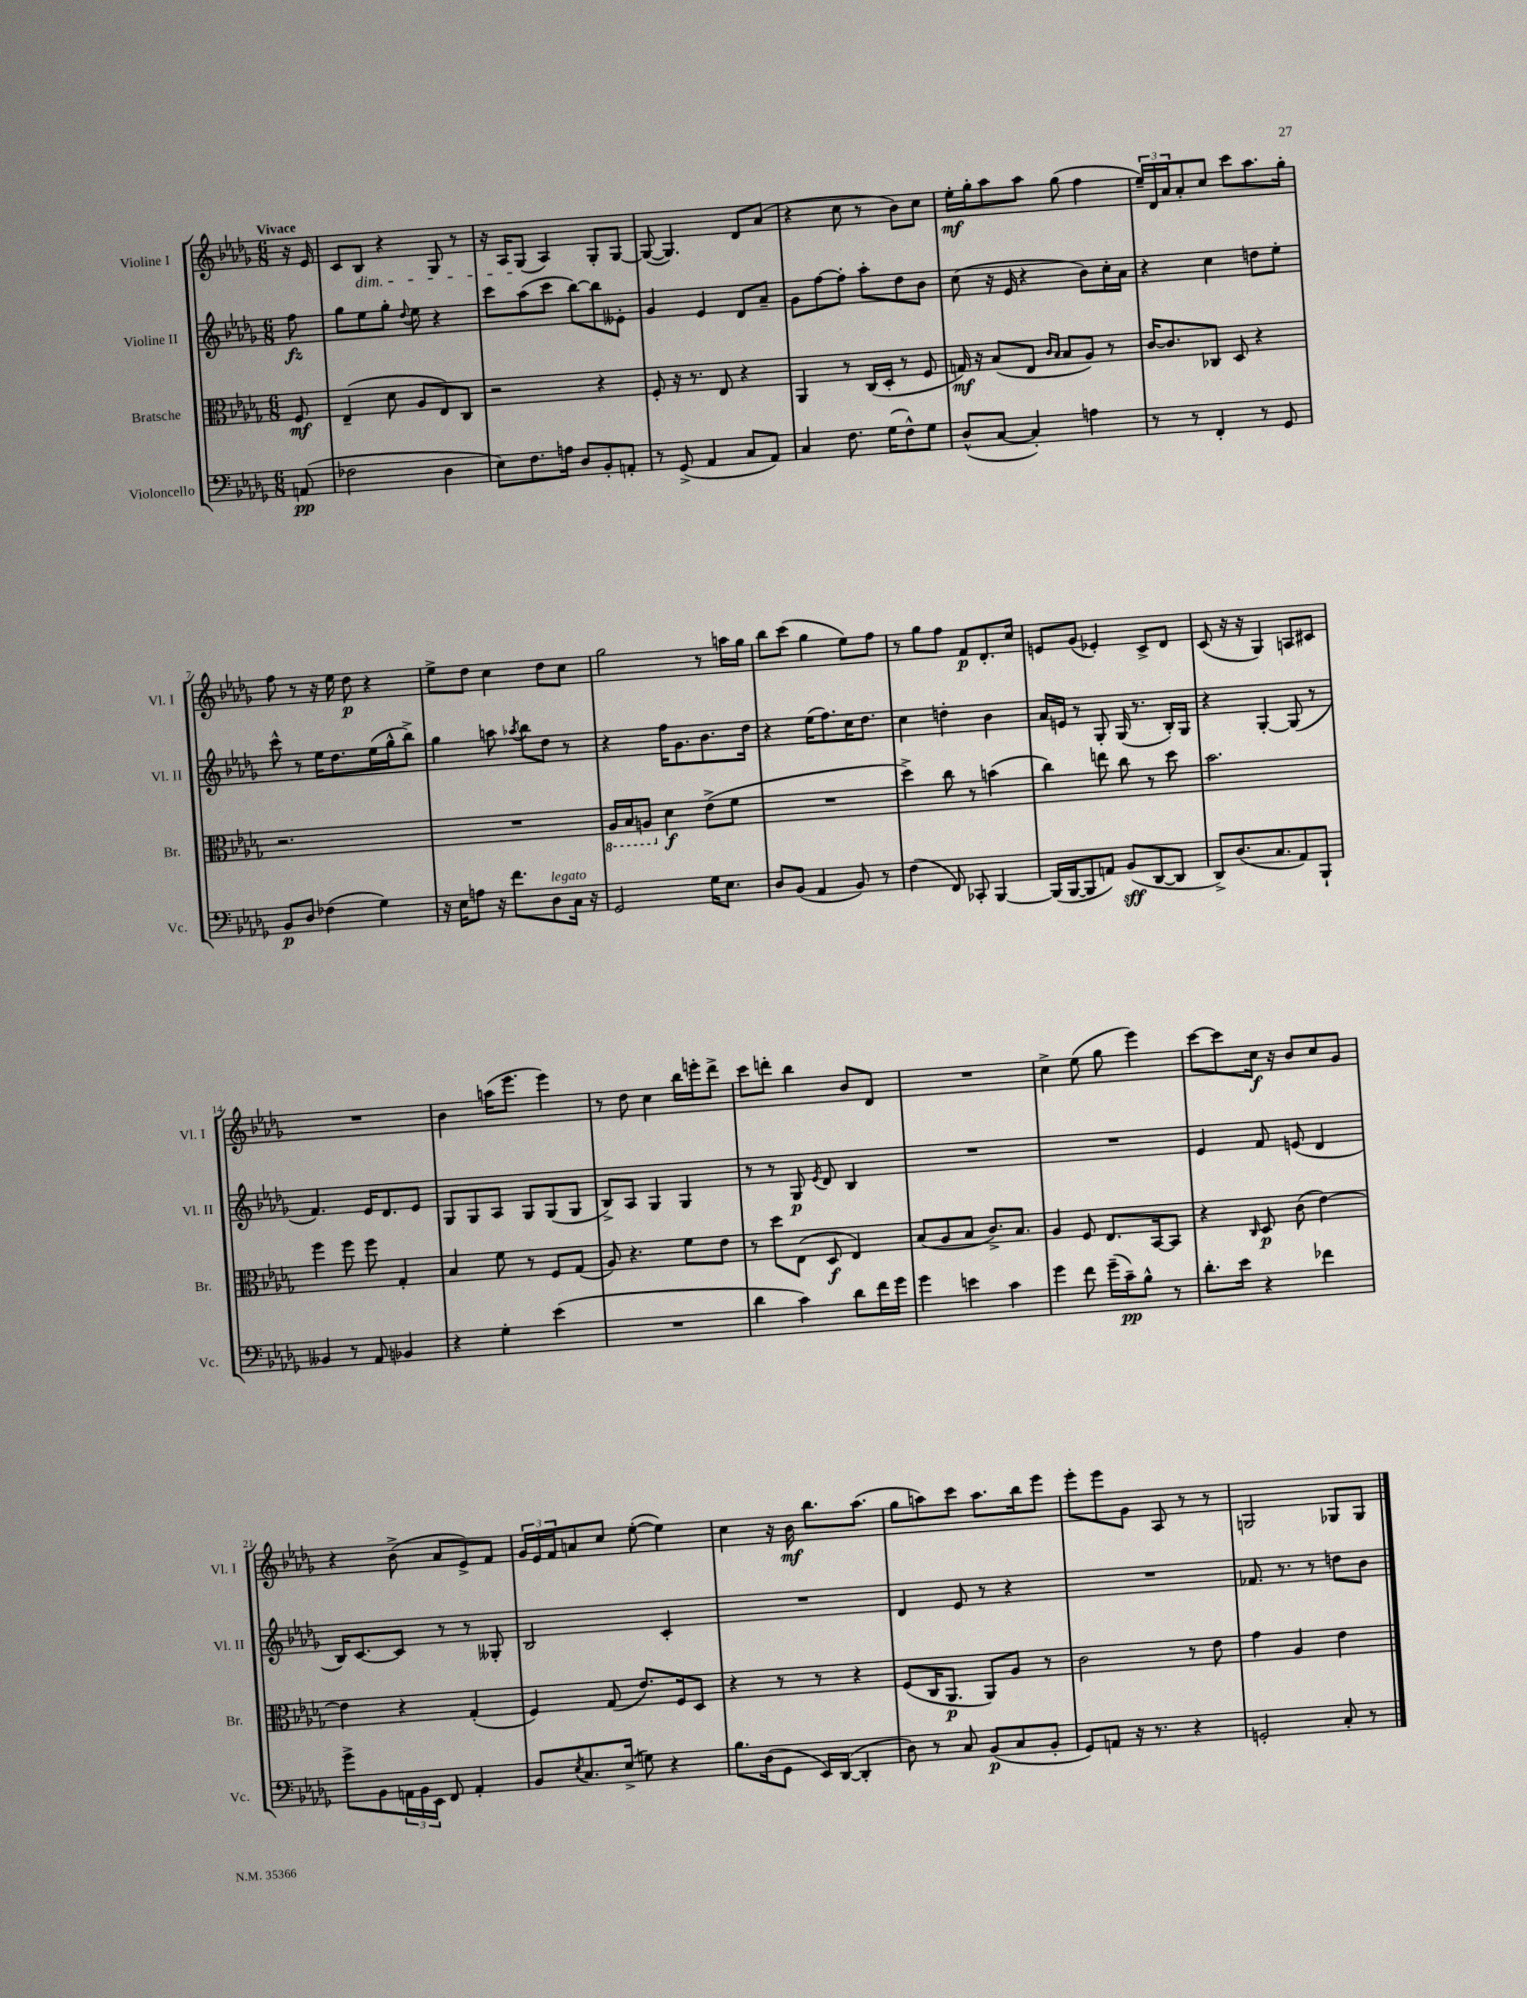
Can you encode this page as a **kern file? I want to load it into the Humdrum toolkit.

**kern	**kern	**kern	**kern
*staff4	*staff3	*staff2	*staff1
*clefF4	*clefC3	*clefG2	*clefG2
*k[b-e-a-d-g-]	*k[b-e-a-d-g-]	*k[b-e-a-d-g-]	*k[b-e-a-d-g-]
*M6/8	*M6/8	*M6/8	*M6/8
(8AA	8F	8ff	16r
.	.	.	16e-
=	=	=	=
2F-	(4E-~	8gg-	8c
.	.	8ee-	8B-
.	8d-	8gg-'	4r
.	.	8qqdd-	.
.	8A-	8ee-	.
4D-	8E-)	4r	8G-
.	8C	.	8r
=	=	=	=
8E-)	2r	8ccc	16r
.	.	.	16A-
8.F	.	(8aa-	(8G-
.	.	8ccc	4A-)
16A	.	.	.
8D-	.	[8bb-)	.
8BB-'	4r	8bb-]	8G-'
8AA'	.	8e--'	[8G-
=	=	=	=
8r	8F'	4g-	(8G-_
(8GG-^	16r	.	4.G-])
.	8.r	.	.
4AA-	.	4e-	.
.	8E-	.	.
8C	4r	8d-	8d-
8AA-)	.	8a-~	(8a-
=	=	=	=
4C	4AA-	8g-	4r
.	.	[8ff	.
8.F	8r	8ff']	8cc
.	(16C	8aa-'	8r
(16G-	16D-'	.	.
8F^^)	8r	8dd-	8b-)
8G-	8F	8b-	8cc
=	=	=	=
(8D-^^	16G)	(8cc	16ee-'
.	16r	.	16gg-'
[8C	(8B-	16r	8aa-
.	.	16e-	.
4C'])	8E-	4r	8aa-
.	16qqc	.	.
.	16qqB-	.	.
.	8B-	.	(8gg-
4A	8A-)	8b-)	4ff
.	8r	16cc'	.
.	.	16a-	.
=	=	=	=
8r	[16c	4r	24ee-~)
.	.	.	24d-
.	8.c]	.	.
.	.	.	24a-
8r	.	.	8a-'
4FF'	8C-	4cc	8cc
.	8D-	.	8ccc
8r	4r	8dd	8.aa-
8GG-	.	8ee-'	.
.	.	.	16gg-'
=	=	=	=
8BB-	2.r	8ccc^^	8ff
8D-	.	8r	8r
(4F-	.	16ee-	16r
.	.	8.dd-	16ee-
.	.	.	8dd-
4G-)	.	(16ee-	4r
.	.	16gg-^^	.
.	.	8bb-^)	.
=	=	=	=
16r	2.r	4gg-	8ee-^
16E-	.	.	.
8A	.	.	8dd-
16r	.	8aa	4cc
8.f	.	.	.
.	.	8qaa-	.
.	.	8bb-	.
8D-	.	8dd-	8dd-
16C	.	8r	8cc
16r	.	.	.
=	=	=	=
2GG-	16AA-	4r	2gg-
.	16BB-	.	.
.	8AA	.	.
.	4d-	16ff	.
.	.	8.g-	.
16G-	(8e-^	8.b-	8r
8.E-	.	.	.
.	8f	.	16aa
.	.	16dd-	16gg-
=	=	=	=
8D-	2.r	4r	8bb-
(8BB-	.	.	(8ccc
4AA-	.	(16ee-	4gg-
.	.	8.ff)	.
8BB-)	.	16cc	8ee-)
.	.	8.dd-	.
8r	.	.	8ff
=	=	=	=
(4F	4dd-^)	4cc	8r
.	.	.	8gg-
8FF)	8cc	4dd'	8ff
8CC-'	8r	.	8f
[4BBB-	(4b	4b-	8.d-'
.	.	.	16cc
=	=	=	=
(16BBB-]	4cc)	16a-	8e
[16BBB-	.	16e	.
8BBB-]	.	8r	(8g-
8AA)	8ee	8G-'	4e-')
(8BB-	8cc	(16G-	.
.	.	8.r	.
[8DD-	8r	.	8c^
8DD-]	8dd-	16B-')	8d-
.	.	16G-	.
=	=	=	=
8DD-^)	2.b-	4r	(8c
(8.D-	.	.	16r
.	.	.	16r
.	.	[4G-'	4G-)
8.C	.	.	.
8AA-)	.	(8G-]	8A
8BBB-`	.	8r	8c#
=	=	=	=
4BB--	4ff	4.f)	2.r
8r	8ff	.	.
8AA-	8ff	16e-	.
.	.	8.d-	.
4BB-	4G-'	.	.
.	.	8e-	.
=	=	=	=
4r	4B-	8G-	4b-
.	.	8G-	.
4G-'	8f	8A-	(16aa
.	.	.	8.eee-
.	8r	8G-	.
(4e-	8F	(8G-	4eee-)
.	(8G-	8G-	.
=	=	=	=
2.r	8A-)	8B-^)	8r
.	4.r	8A-	8dd-
.	.	4G-	4cc
.	8f	4G-	16bb-
.	.	.	16eee'
.	8e-	.	8ddd-^
=	=	=	=
4d-	8r	8r	8ccc
.	8dd-	8r	8ddd'
4c)	(8E-	8G-	4bb-
.	.	8qe-	.
.	8D-	8d-	.
8d-	4E-)	4B-	8b-
16f	.	.	8d-
16g-	.	.	.
=	=	=	=
4g-	(8B-	2.r	2.r
.	8A-	.	.
4e	8B-	.	.
.	8.c^)	.	.
4c	.	.	.
.	8.B-	.	.
=	=	=	=
4g-	4A-	2.r	4cc^
8f	8F	.	(8ee-
(16g-~	8.E-	.	8gg-
16c~)	.	.	.
8B-^^	.	.	4eee-)
.	[16BB-	.	.
8r	8BB-]	.	.
=	=	=	=
8.d-'	4r	4e-	[8ccc
.	.	.	8ccc]
16e-	.	.	.
.	16qqC	.	.
4r	8D-	8f	16cc
.	.	.	16r
.	(8c	(8e	8b-
4f-	[4e-)	4d-	8cc
.	.	.	8g-
=	=	=	=
8g-^	4e-]	16B-)	4r
.	.	[8.c	.
8BB-	.	.	.
24AA	4r	8c]	(8b-^
24BB-	.	.	.
24EE-	.	.	.
8FF	.	8r	8a-
4AA'	(4G-'	8r	8e-^)
.	.	8G--'	8f
=	=	=	=
8BB-	4F)	2B-	24g-
.	.	.	24e-
.	.	.	24f
8qE-	.	.	.
8.C	.	.	8a
.	(8G-	.	8cc
(16E-^	.	.	.
8G)	8.e-)	.	([8ee-'
4r	.	4c'	4ee-])
.	16F	.	.
.	8D-	.	.
=	=	=	=
8.B-	4r	2.r	4cc
(16D-	.	.	.
8GG-	8r	.	16r
.	.	.	16b-
16EE-)	8r	.	8.bb-
([16DD-	.	.	.
4DD-']	4r	.	.
.	.	.	(8.aa-
=	=	=	=
8D-)	(8F	4d-	8gg-
8r	16C	.	8aa)
.	8.AA-	.	.
8C	.	8e-	8ccc
(8BB-	8AA-)	8r	8.aa
8C	8A-	4r	.
.	.	.	16bb-
8BB-'	8r	.	8eee-
=	=	=	=
8GG-)	2c	2.r	8eee-'
8AA	.	.	8eee-
16r	.	.	8g-
8.r	.	.	.
.	.	.	8A-
4r	8r	.	8r
.	8e-	.	8r
=	=	=	=
2GG'	4g-	8.f-	2G
.	.	8.r	.
.	4A-	.	.
.	.	8r	.
8C'	4e-	8dd	8G-
8r	.	8b-	8G-
==	==	==	==
*-	*-	*-	*-
